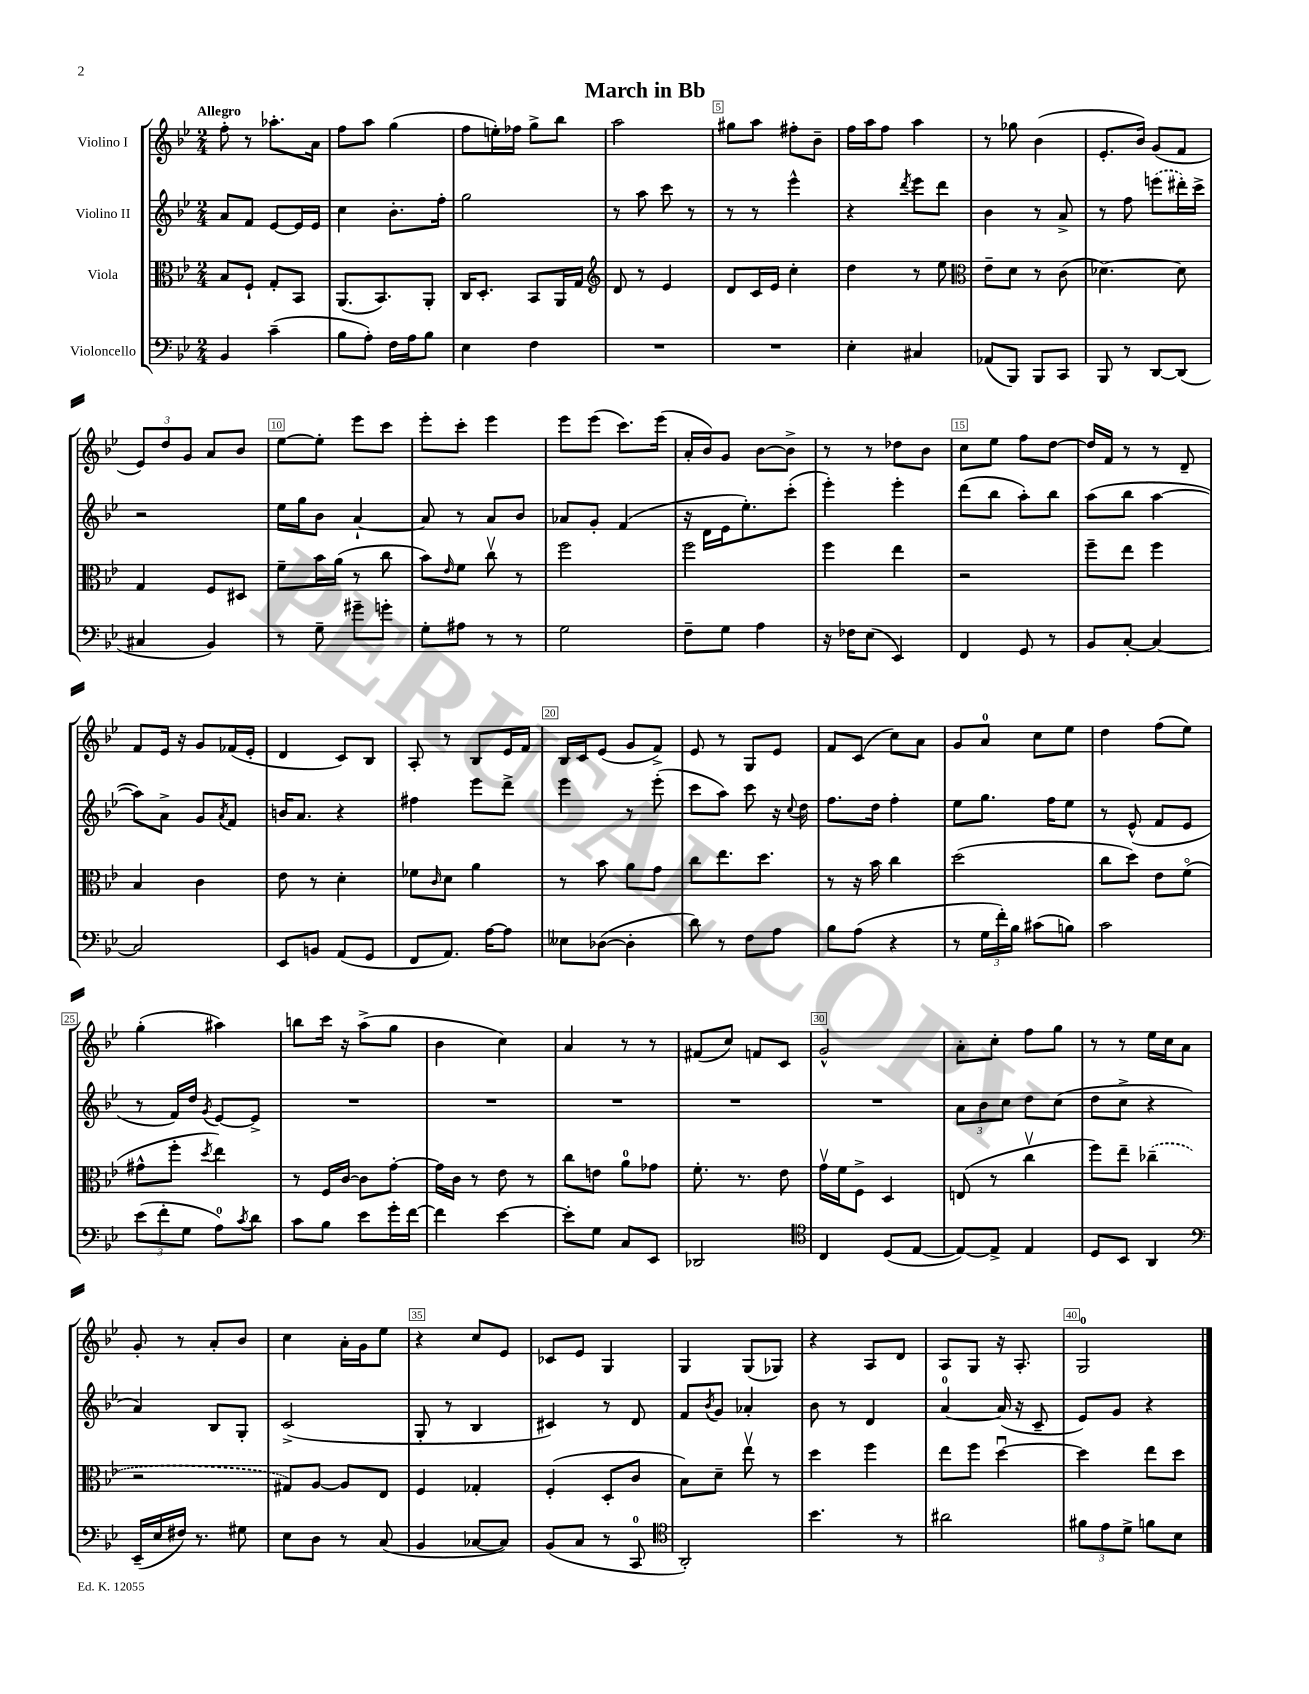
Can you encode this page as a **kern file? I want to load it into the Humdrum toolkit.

**kern	**kern	**kern	**kern
*staff4	*staff3	*staff2	*staff1
*clefF4	*clefC3	*clefG2	*clefG2
*k[b-e-]	*k[b-e-]	*k[b-e-]	*k[b-e-]
*M2/4	*M2/4	*M2/4	*M2/4
4BB-	8B-	8a	8ff'
.	8F`	8f	8r
(4c~	8G'	[8e-	8.aa-'
.	8BB-	16e-]	.
.	.	16e-	16a
=	=	=	=
8B-	(8.AA	4cc	8ff
8A')	.	.	8aa
.	8.BB-)	.	.
16F	.	8.b-'	(4gg
16A	.	.	.
8B-	8AA'	.	.
.	.	16ff'	.
=	=	=	=
4E-	16C	2gg	8ff
.	8.D'	.	.
.	.	.	16ee')
.	.	.	16ff-
4F	8BB-	.	8gg^
.	16AA	.	8bb-
.	16G	.	.
=	=	=	=
*	*clefG2	*	*
2r	8d	8r	2aa
.	8r	8aa	.
.	4e-	8ccc	.
.	.	8r	.
=	=	=	=
2r	8d	8r	8gg#
.	16c	8r	8aa
.	16e-	.	.
.	4cc'	4eee-^^	8ff#'
.	.	.	8b-~
=	=	=	=
4E-'	4dd	4r	16ff
.	.	.	16aa
.	.	.	8ff
.	.	8qddd	.
4C#	8r	8eee-	4aa
.	8ee-	8ddd	.
=	=	=	=
*	*clefC3	*	*
(8AA-	8e-~	4b-	8r
8BBB-)	8d	.	8gg-
8BBB-	8r	8r	(4b-
8CC	(8c	8a^	.
=	=	=	=
8BBB-	[4.d-)	8r	8.e-'
8r	.	8ff	.
.	.	.	16b-)
[8DD	.	(8eee	(8g
(8DD]	8d-]	16ddd#')	8f
.	.	16ccc^	.
=	=	=	=
4C#	4G	2r	12e-)
.	.	.	12dd
.	.	.	12g
4BB-)	8F	.	8a
.	8D#	.	8b-
=	=	=	=
8r	8f~	16ee-	[8ee-
.	.	16gg	.
8G~	16b-	8b-	8ee-']
.	(16a	.	.
8g#~	8r	[4a`	8eee-
8g'	8cc	.	8ccc
=	=	=	=
8G'	8b-)	8a]	8eee-'
.	16qqe-	.	.
8A#	8f	8r	8ccc'
8r	8ccv	8a	4eee-
8r	8r	8b-	.
=	=	=	=
2G	2ff	8a-	8eee-
.	.	8g'	(8eee-
.	.	(4f	8.ccc)
.	.	.	(16eee-
=	=	=	=
8F~	2ff	16r	16a'
.	.	16d	16b-)
8G	.	16e-	8g
.	.	8.ee-')	.
4A	.	.	[8b-
.	.	(8ccc'	8b-^]
=	=	=	=
16r	4ff	4eee-')	8r
16F-	.	.	.
(8E-	.	.	8r
4EE-)	4ee-	4eee-'	8dd-
.	.	.	8b-
=	=	=	=
4FF	2r	(8ddd	8cc
.	.	8bb-	8ee-
8GG	.	8aa')	8ff
8r	.	8bb-	[8dd
=	=	=	=
8BB-	8ff~	(8aa	16dd]
.	.	.	16f
[8C'	8ee-	8bb-	8r
4C_	4ff	[4aa	8r
.	.	.	8d~
=	=	=	=
2C]	4B-	8aa])	8f
.	.	8a^	16e-
.	.	.	16r
.	4c	8g	8g
.	.	8qa	.
.	.	8f	(16f-
.	.	.	16e-'
=	=	=	=
8EE-	8e-	16b	4d
.	.	8.a	.
8BB	8r	.	.
(8AA	4d'	4r	8c)
8GG	.	.	8B-
=	=	=	=
8FF	8f-	4ff#	8A'
.	16qqc	.	.
8.AA)	8d	.	8r
.	4a	8eee-	8B-
[16A	.	.	.
8A]	.	8ddd^	16e-
.	.	.	16f
=	=	=	=
8E--	8r	4eee-	16B-
.	.	.	16c
([8D-	8b-	.	(8e-
4D-']	8a	8r	8g
.	8g	(8eee-'	8f^)
=	=	=	=
8d)	8cc	8ccc	8e-
8r	8.ee-	8aa)	8r
8F	.	8ccc	8G
.	8.dd	.	.
8A	.	16r	8e-
.	.	8qqcc	.
.	.	16dd	.
=	=	=	=
8B-	8r	8.ff	8f
(8A	16r	.	(8c
.	16b-	16dd	.
4r	4cc	4ff'	8cc)
.	.	.	8a
=	=	=	=
8r	(2dd	8ee-	8g
24G	.	8.gg	8a
24f')	.	.	.
24B-	.	.	.
(8c#	.	.	8cc
.	.	16ff	.
8B)	.	8ee-	8ee-
=	=	=	=
2c	8cc	8r	4dd
.	8dd)	(8e-^^	.
.	8e-	8f	(8ff
.	(8fo	8e-	8ee-)
=	=	=	=
(12e-	8g#^^	8r	(4gg'
12f'	.	.	.
.	8ff'	16f)	.
12G	.	.	.
.	.	16dd	.
.	8qdd	8qg	.
8A)	4ee-)	[8e-	4aa#)
8qc	.	.	.
8d	.	8e-^]	.
=	=	=	=
8c	8r	2r	8bb
8B-	16F	.	16ccc
.	[16c	.	16r
8e-	8c]	.	(8aa^
16g'	[8g'	.	8gg
[16f	.	.	.
=	=	=	=
4f]	16g]	2r	4b-
.	16c	.	.
.	8r	.	.
[4e-	8e-	.	4cc)
.	8r	.	.
=	=	=	=
8e-']	8cc	2r	4a
8G	8e	.	.
8C	8a	.	8r
8EE-	8g-	.	8r
=	=	=	=
2DD-	8.f'	2r	(8f#
.	.	.	8cc)
.	8.r	.	.
.	.	.	8f
.	8e-	.	8c
=	=	=	=
*clefC4	*	*	*
4C	16gv	2r	2g^^
.	16f	.	.
.	8F^	.	.
(8D	4D	.	.
[8E-	.	.	.
=	=	=	=
8E-_)	(8E	12a	8a'
.	.	12b-	.
8E-^]	8r	.	8cc'
.	.	12cc	.
4E-	4ccv	8dd	8ff
.	.	(8cc	8gg
=	=	=	=
8D	8ff)	8dd	8r
8BB-	8ee-~	8cc^	8r
4AA	(4cc-~	4r	16ee-
.	.	.	16cc
.	.	.	8a
=	=	=	=
*clefF4	*	*	*
(16EE-~	2r	4a)	8g'
16E-	.	.	.
16F#)	.	.	8r
8.r	.	.	.
.	.	8B-	8a'
8G#	.	8G'	8b-
=	=	=	=
8E-	8G#)	(2c^	4cc
8D	[8A	.	.
8r	8A]	.	16a'
.	.	.	16g
(8C	8E-	.	8ee-
=	=	=	=
4BB-	4F	8G'	4r
.	.	8r	.
[8C-	4G-'	4B-	8cc
8C-])	.	.	8e-
=	=	=	=
(8BB-	(4F'	4c#)	8c-
8C	.	.	8e-
8r	8D'	8r	4G
8CC	8c	8d	.
=	=	=	=
*clefC4	*	*	*
2AA')	8B-)	8f	4G
.	.	8qb-	.
.	8d~	8g	.
.	8ee-v	4a-'	(8G
.	8r	.	8G-)
=	=	=	=
4.b-	4dd	8b-	4r
.	.	8r	.
.	4ff	4d	8A
8r	.	.	8d
=	=	=	=
2a#	8ee-	[4a	8A
.	8ff	.	8G
.	[4ddu	(16a]	16r
.	.	16r	8.A'
.	.	8c~	.
=	=	=	=
12f#	4dd]	8e-)	2G
12e-	.	.	.
.	.	8g	.
12d^	.	.	.
8f	8ee-	4r	.
8B-	8dd	.	.
==	==	==	==
*-	*-	*-	*-
